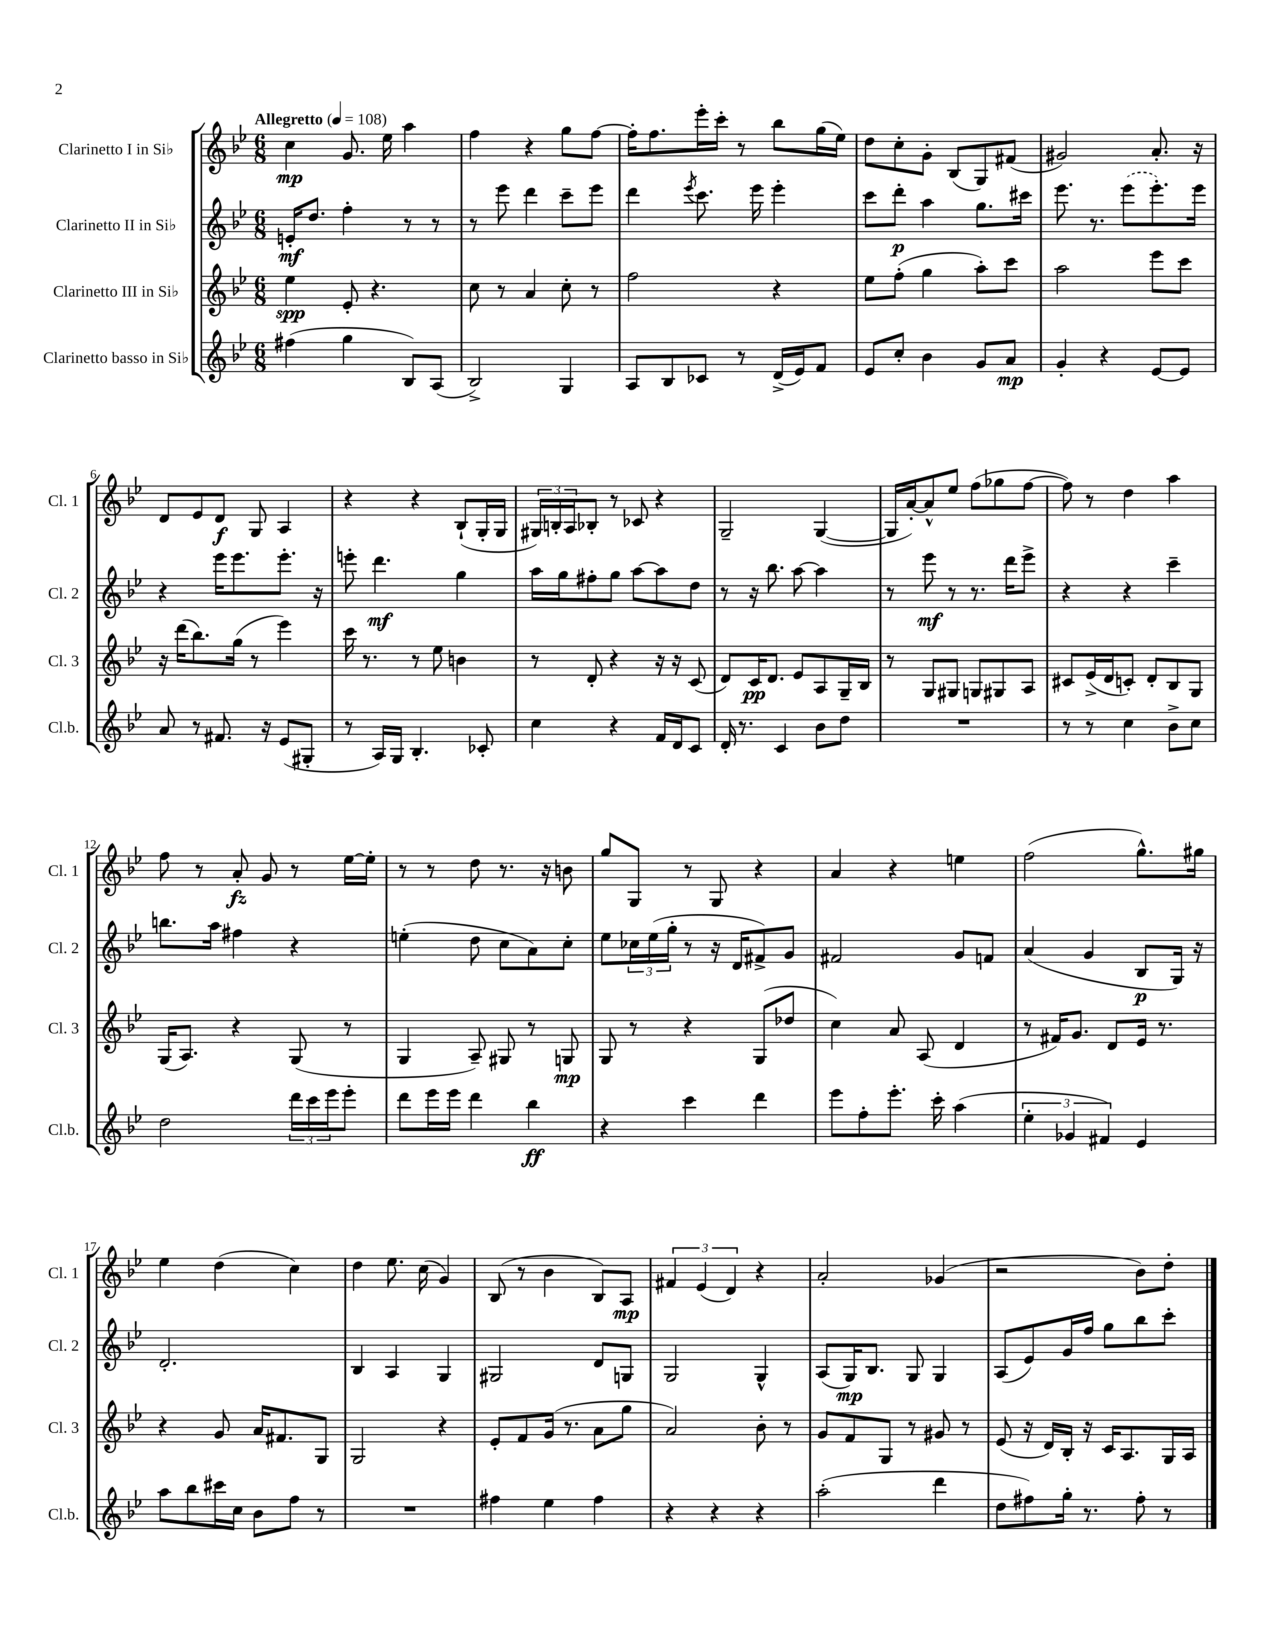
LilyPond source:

<<
\new StaffGroup <<
\new Staff = "s0" \with { instrumentName = "Clarinetto I in Sib" shortInstrumentName = "Cl. 1" } {
    \clef treble \key bes \major \numericTimeSignature \time 6/8 \tempo "Allegretto" 4 = 108
    c''4\mp g'8. ees''16 a''4 |
    f''4 r4 g''8 f''8~ |
    f''16-. f''8. ees'''16-. c'''16-. r8 bes''8 g''16( ees''16) |
    d''8 c''8-. g'8-. bes8( g8) fis'8( |
    gis'2) a'8.-. r16 |
    d'8 ees'8 d'8\f g8 a4 |
    r4 r4 bes8-!( g16-. g16 |
    \tuplet 3/2 { gis16) b16-. a16 } bes8-. r8 ces'8 r4 |
    g2-- g4~( |
    g16 a'16~-.) a'8-^ ees''8 f''8( ges''8 f''8~ |
    f''8) r8 d''4 a''4 |
    f''8 r8 a'8-.\fz g'8 r8 ees''16~ ees''16-. |
    r8 r8 d''8 r8. r16 b'8 |
    g''8 g8 r8 g8 r4 |
    a'4 r4 e''4 |
    f''2( g''8.-^) gis''16 |
    ees''4 d''4( c''4) |
    d''4 ees''8. c''16( g'4) |
    bes8( r8 bes'4 bes8) a8\mp |
    \tuplet 3/2 { fis'4 ees'4( d'4) } r4 |
    a'2-. ges'4( |
    r2 bes'8) d''8-. \bar "|." |
}
\new Staff = "s1" \with { instrumentName = "Clarinetto II in Sib" shortInstrumentName = "Cl. 2" } {
    \clef treble \key bes \major \numericTimeSignature \time 6/8
    e'16-.\mf d''8. f''4-. r8 r8 |
    r8 ees'''8 d'''4 c'''8-- ees'''8 |
    d'''4 \acciaccatura { ees'''8 } c'''8. ees'''16 ees'''4-. |
    c'''8 d'''8-.\p a''4 g''8. cis'''16 |
    ees'''8. r8. \once \slurDashed ees'''8( ees'''8.-.) ees'''16 |
    r4 ees'''16 ees'''8. ees'''8.-. r16 |
    e'''8-. d'''4.\mf g''4 |
    a''16 g''16 fis''8-. g''8 a''8~ a''8 d''8 |
    r8 r16 bes''8. a''8~ a''4 |
    r8 ees'''8\mf r8 r8. d'''16 ees'''8-> |
    r4 r4 c'''4-- |
    b''8. a''16 fis''4 r4 |
    e''4-.( d''8 c''8 a'8) c''8-. |
    ees''8 \tuplet 3/2 { ces''16 ees''16( g''16-. } r8 r16 d'16 fis'8->) g'8 |
    fis'2 g'8 f'8 |
    a'4( g'4 bes8\p g16) r16 |
    d'2.-. |
    bes4 a4 g4 |
    gis2 d'8 g8 |
    g2 g4-^ |
    a8( g16\mp) bes8. g8 g4 |
    a8( ees'8) g'16 f''16 g''8 bes''8 c'''8-. \bar "|." |
}
\new Staff = "s2" \with { instrumentName = "Clarinetto III in Sib" shortInstrumentName = "Cl. 3" } {
    \clef treble \key bes \major \numericTimeSignature \time 6/8
    ees''4\spp ees'8-. r4. |
    c''8 r8 a'4 c''8-. r8 |
    f''2 r4 |
    ees''8 f''8-.( g''4 a''8-.) c'''8 |
    a''2 ees'''8 c'''8 |
    r16 d'''16( bes''8.) g''16( r8 ees'''4) |
    c'''16 r8. r8 ees''8 b'4 |
    r8 d'8-. r4 r16 r16 c'8( |
    d'8) c'16\pp d'8. ees'8 a8 g16-- bes16 |
    r8 g8 gis8 g8 gis8 a8 |
    cis'8 ees'16->( d'16 c'8-.) d'8-. bes8 g8 |
    g16( a8.) r4 g8( r8 |
    g4 a8--) gis8 r8 g8\mp |
    g8 r8 r4 g8( des''8 |
    c''4) a'8 a8( d'4 |
    r8 fis'16) g'8. d'8 ees'16 r8. |
    r4 g'8 a'16 fis'8. g8 |
    g2 r4 |
    ees'8-. f'8 g'16( r8. a'8 g''8 |
    a'2) bes'8-. r8 |
    g'8 f'8 g8 r8 gis'8 r8 |
    ees'8( r16 d'16) bes16-. r16 c'16 a8. g16 a16 \bar "|." |
}
\new Staff = "s3" \with { instrumentName = "Clarinetto basso in Sib" shortInstrumentName = "Cl.b." } {
    \clef treble \key bes \major \numericTimeSignature \time 6/8
    fis''4( g''4 bes8) a8( |
    bes2->) g4 |
    a8 bes8 ces'8 r8 d'16->( ees'16) f'8 |
    ees'8 c''8-. bes'4 g'8 a'8\mp |
    g'4-. r4 ees'8~ ees'8 |
    a'8 r8 fis'8. r16 ees'8( gis8-. |
    r8 a16) g16 bes4.-. ces'8-. |
    c''4 r4 f'16 d'16 c'8 |
    d'16-. r8. c'4 bes'8 d''8 |
    R2. |
    r8 r8 c''4 bes'8-> c''8 |
    d''2 \tuplet 3/2 { d'''16 c'''16 ees'''16 } ees'''8-. |
    d'''8 ees'''16 ees'''16 d'''4 bes''4\ff |
    r4 c'''4 d'''4 |
    ees'''8 f''8-. ees'''8.-. c'''16-. a''4( |
    \tuplet 3/2 { ees''4-. ges'4 fis'4) } ees'4 |
    a''8 bes''8 cis'''16 c''16 bes'8 f''8 r8 |
    R2. |
    fis''4 ees''4 fis''4 |
    r4 r4 r4 |
    a''2-.( d'''4 |
    d''8 fis''8) g''16-. r8. fis''8-. r8 \bar "|." |
}
>>
>>
